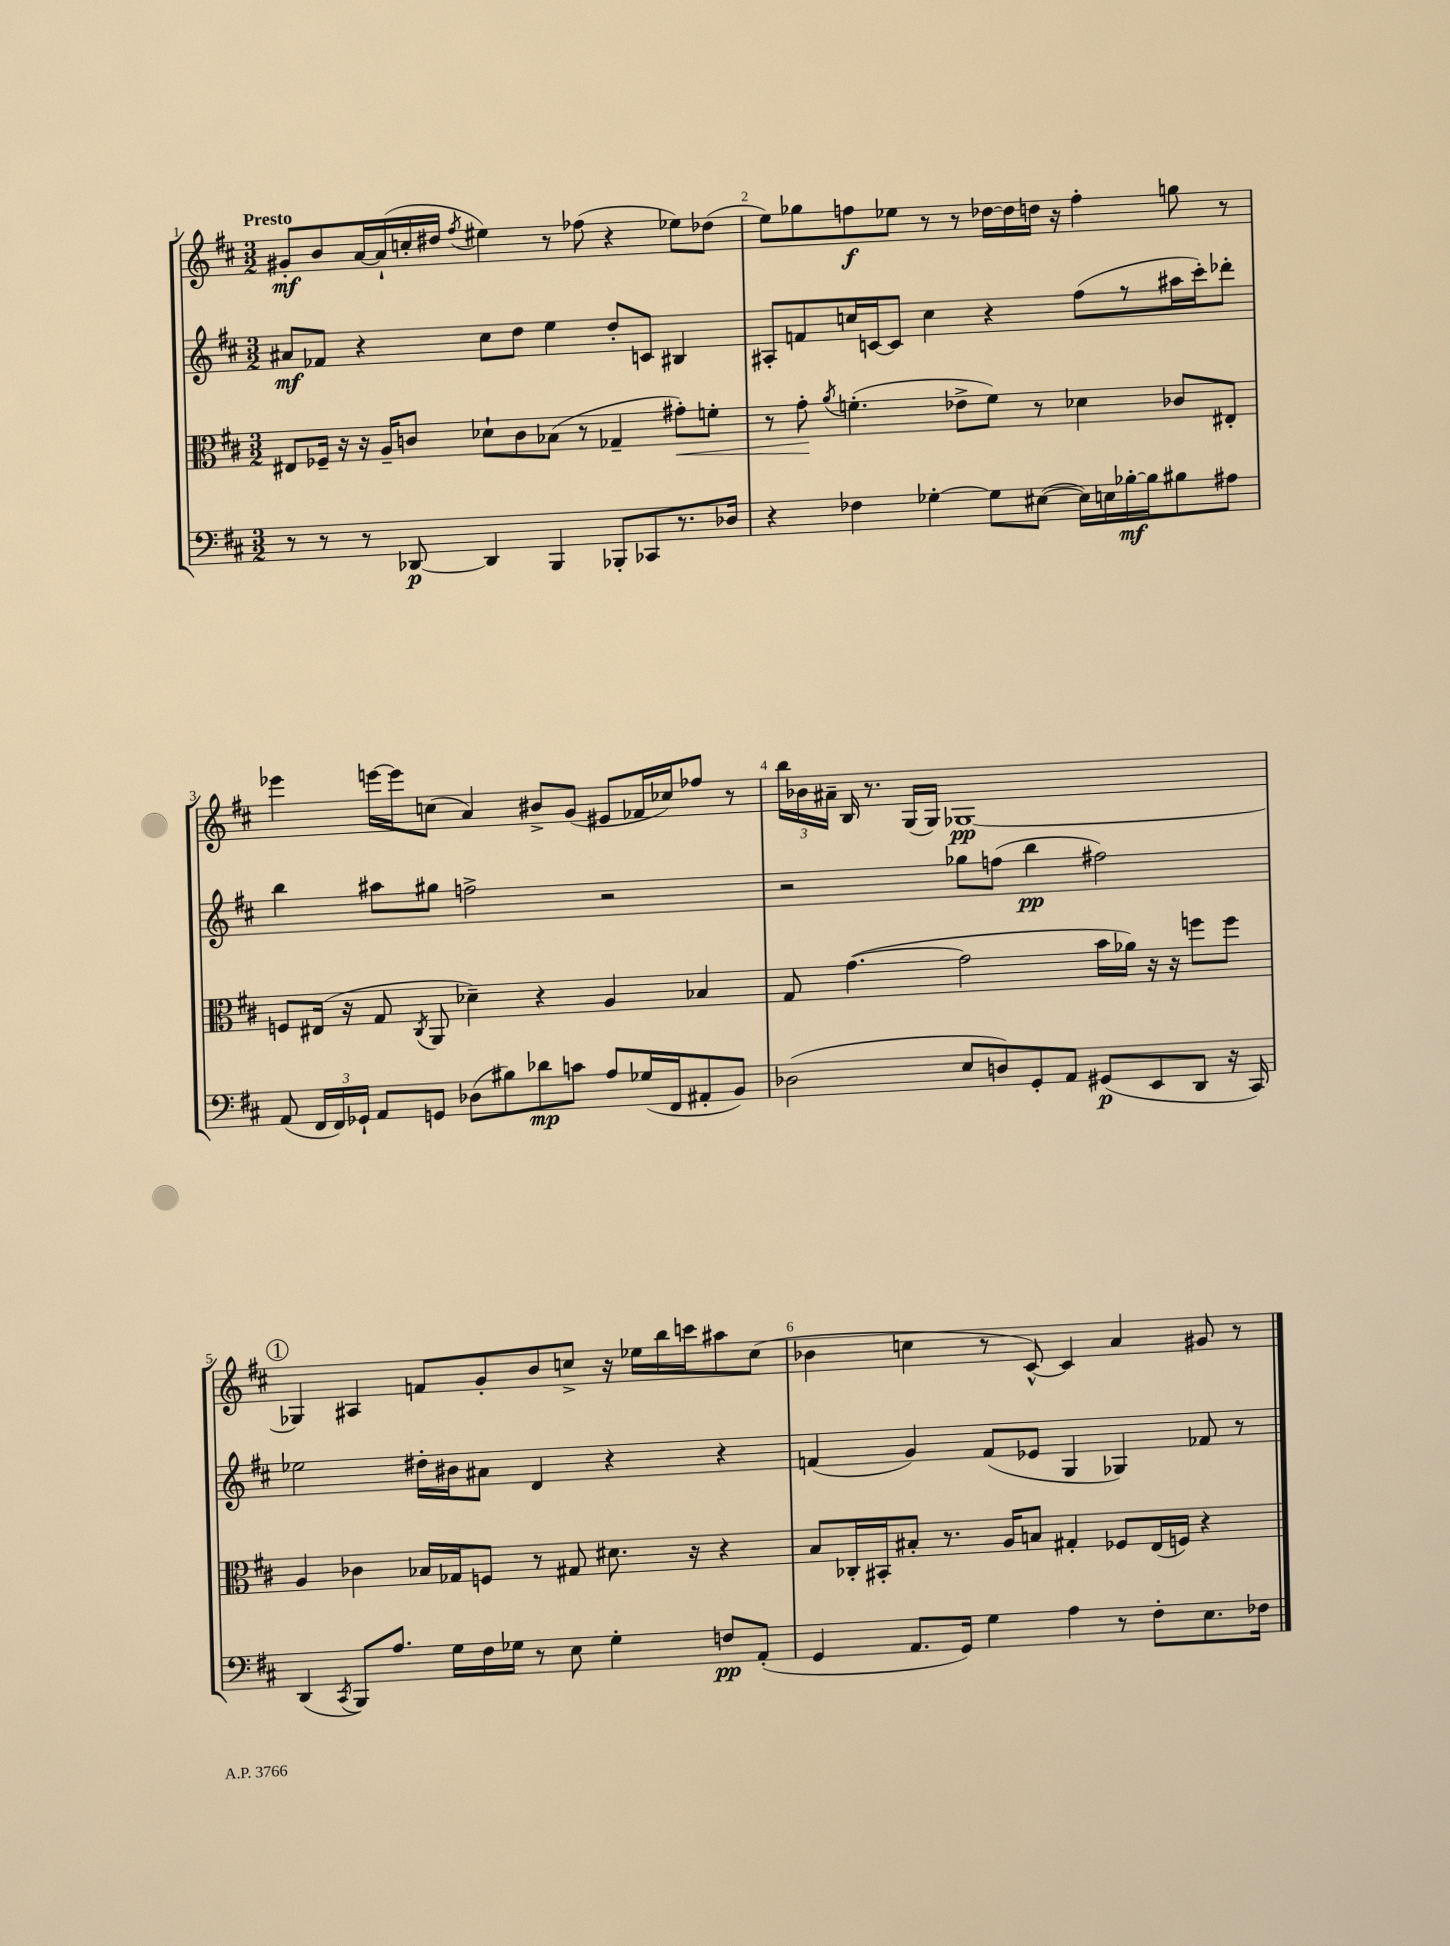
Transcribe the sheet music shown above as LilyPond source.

<<
\new StaffGroup <<
\new Staff = "s0" {
    \clef treble \key d \major \numericTimeSignature \time 3/2 \tempo "Presto"
    \autoBeamOff gis'8[-.\mf b'8 a'16~ a'16-!( c''16-. dis''16] \acciaccatura { fis''8 } eis''4) r8 fes''8( r4 ees''8[) des''8]( |
    e''8[) ges''8 f''8\f ees''8] r8 r8 des''16[~ des''16 d''16] r16 f''4-. g''8 r8 |
    ees'''4 e'''16[~ e'''16 c''8]( a'4) bis'8[-> g'8]( eis'8[ fes'16 ces''16) fes''8] r8 |
    \tuplet 3/2 { b''16[ bes'16 ais'16]-- } b16 r8. g16[( g16]) ges1~\pp |
    \mark \markup { \circle "1" } ges4 ais4 f'8[ g'8-. b'8 c''8]-> r16 ees''16[ b''16 c'''16 ais''8 c''8]( |
    bes'4 c''4 r8 cis'8~-^) cis'4 a'4 gis'8 r8 \bar "|." |
}
\new Staff = "s1" {
    \clef treble \key d \major \numericTimeSignature \time 3/2
    \autoBeamOff ais'8[\mf fes'8] r4 cis''8[ d''8] e''4 d''8[-. c'8] bis4 |
    ais8[-. f'8 c''16 c'16~ c'8] c''4 r4 fis''8[( r8 ais''16 cis'''16-.) des'''8]-. |
    b''4 ais''8[ gis''8] f''2-> r2 |
    r2 ges''8[ f''8]( b''4\pp fis''2) |
    \mark \markup { \circle "1" } ees''2 dis''16[-. bis'16 ais'8] d'4 r4 r4 |
    f'4( g'4) f'8[( ees'8] g4 ges4) fes'8 r8 \bar "|." |
}
\new Staff = "s2" {
    \clef alto \key d \major \numericTimeSignature \time 3/2
    \autoBeamOff eis8[ fes16]-- r16 r16 a16[-- c'8] des'8[-! c'8 bes8]( r8 ges4-- gis'8[-.\<) f'8]-. |
    r8 g'8-.\! \acciaccatura { a'8 } f'4.-.( ees'8[-> f'8]) r8 des'4 ces'8[ eis8]-. |
    f8[ eis16]( r16 g8 \acciaccatura { cis8 } a,8 des'4--) r4 a4 bes4 |
    g8 g'4.~( g'2 b'16[ aes'16]) r16 r16 f''8[ f''8] |
    \mark \markup { \circle "1" } a4 ces'4 bes16[ ges16 f8] r8 gis8 dis'8. r16 r4 |
    b8[ ces16-. bis,16-. bis8]-. r8. a16[ b8] gis4-. fes8[ e16( f16]) r4 \bar "|." |
}
\new Staff = "s3" {
    \clef bass \key d \major \numericTimeSignature \time 3/2
    \autoBeamOff r8 r8 r8 des,8~\p des,4 b,,4 bes,,8[-. ces,8 r8. des16] |
    r4 fes4 ges4~-. ges8[ eis8]~( eis16[) e16 bes16~-.\mf bes16 bis8 ais8] |
    a,8( \tuplet 3/2 { fis,16[ fis,16) ges,16]-! } a,8[ g,8] des8[( bis8) des'8\mp c'8] a8[ ges16( fis,16 ais,8-. b,8]) |
    des2( e8[ d8) g,8-. a,8] gis,8[\p( e,8 d,8] r16 cis,16) |
    \mark \markup { \circle "1" } d,4( \acciaccatura { cis,8 } b,,8[) a8.] g16[ fis16 ges16] r8 e8 ges4-. f8[\pp a,8]-.( |
    g,4 a,8.[ g,16]) g4 a4 r8 fis8[-. e8. fes16] \bar "|." |
}
>>
>>
\layout { \context { \Score \override BarNumber.break-visibility = ##(#f #t #t) barNumberVisibility = #all-bar-numbers-visible } }
